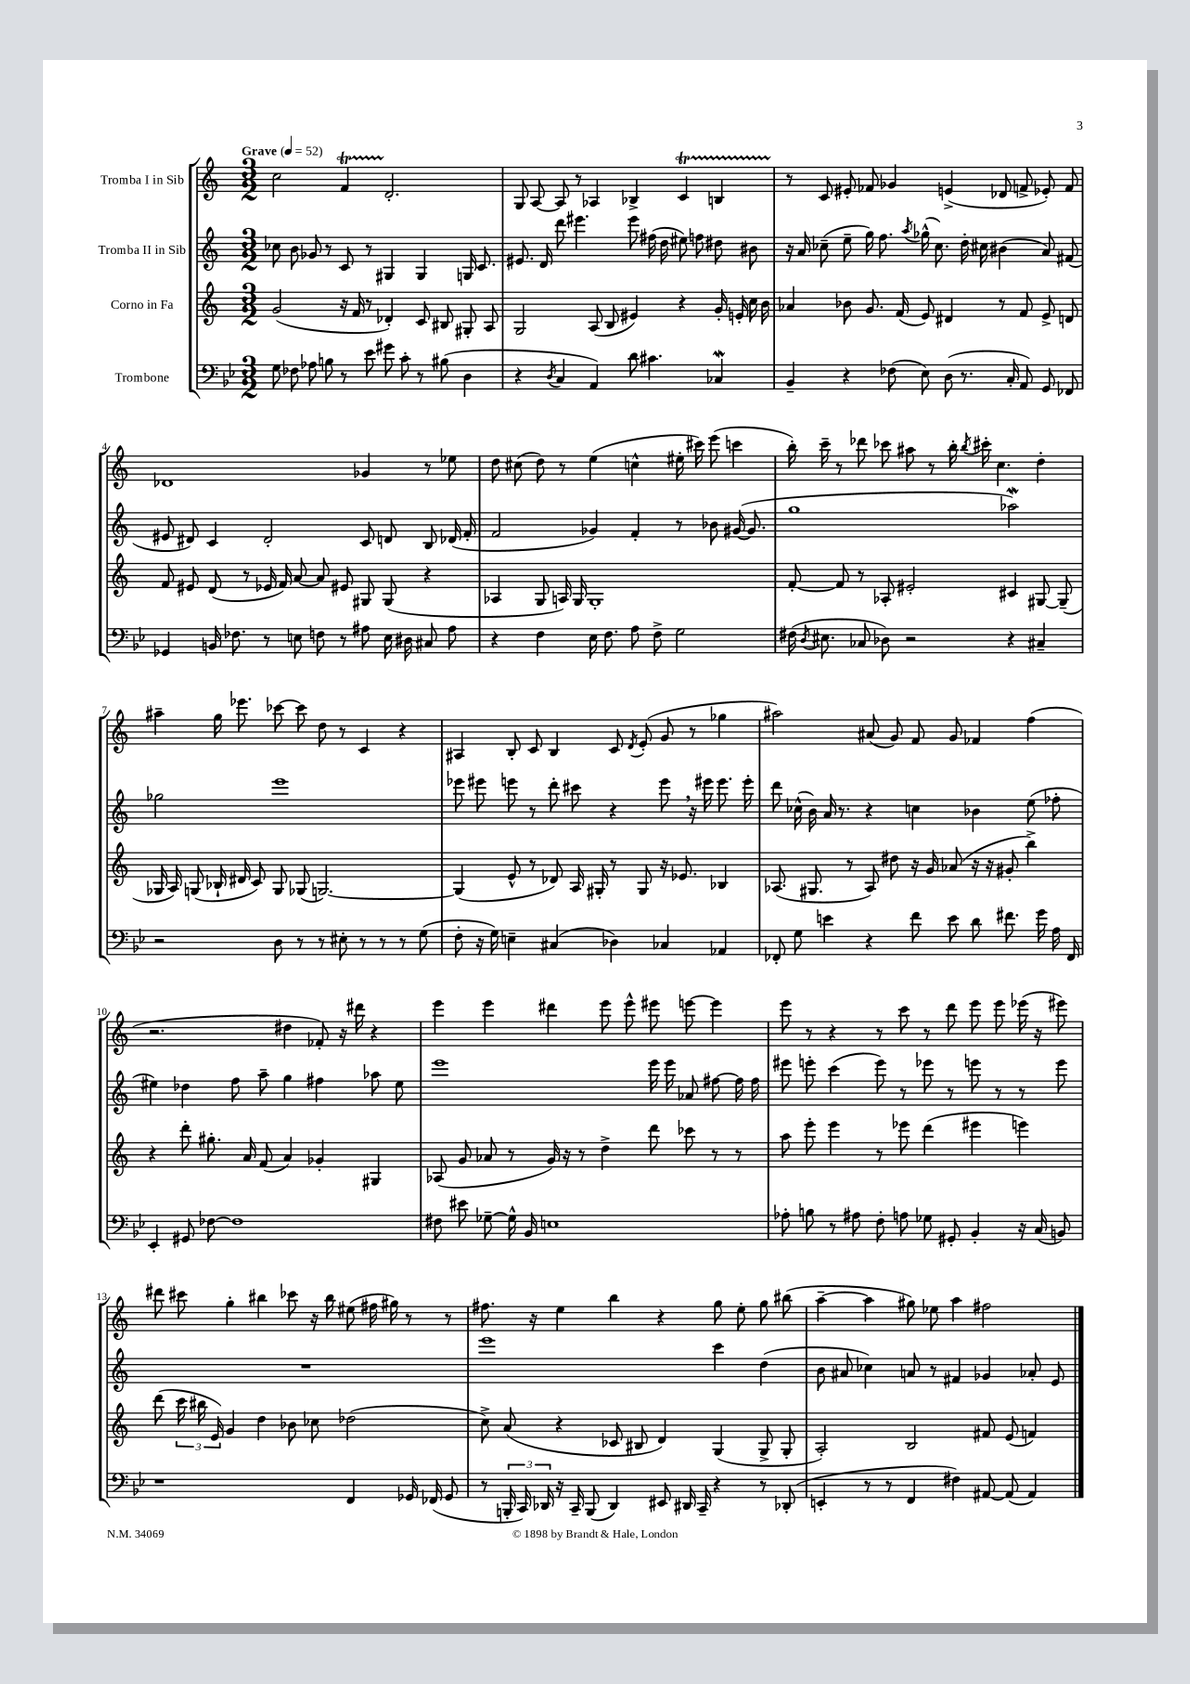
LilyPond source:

<<
\new StaffGroup <<
\new Staff = "s0" \with { instrumentName = "Tromba I in Sib" } {
    \clef treble \key c \major \numericTimeSignature \time 3/2 \tempo "Grave" 4 = 52
    \autoBeamOff c''2 f'4\startTrillSpan d'2.-.\stopTrillSpan |
    g8 a8~ a8 r8 aes4 bes4-> c'4\startTrillSpan b4 |
    r8\stopTrillSpan c'8 eis'8-. fes'8 ges'4 e'4->( des'8 f'8-> ees'8-.) f'8 |
    des'1 ges'4 r8 ees''8 |
    d''8 cis''8( d''8) r8 e''4( c''4-^ eis''16-. cis'''16) e'''8( c'''4 |
    b''16-.) c'''16-- r8 des'''8 ces'''8 ais''8 r8 b''16-. \acciaccatura { b''8 } cis'''16-. c''4. d''4-. |
    ais''4-- g''16 ees'''8. ces'''8~ ces'''8 d''8 r8 c'4 r4 |
    ais4 b8-. c'8 b4 c'8 \acciaccatura { d'8 } e'8-.( g'8 r8 ges''4 |
    ais''2) ais'8( g'8) f'8 g'8 fes'4 f''4( |
    r2. dis''4 fes'8-.) r16 dis'''16 r4 |
    e'''4 e'''4 dis'''4 e'''8 e'''8-^ eis'''8 e'''8~ e'''4 |
    e'''8 r8 r4 r8 c'''8 r8 d'''8 e'''8 e'''8 ees'''16( r16 eis'''8) |
    dis'''8 cis'''8 g''4-. bis''4 ces'''8 r16 bis''16 eis''8( fis''16 gis''16) r8 r8 |
    fis''8. r16 e''4 b''4 r4 g''8 e''8-. g''8 bis''8( |
    a''4~-- a''4 gis''8) ees''8 a''4 fis''2 \bar "|." |
}
\new Staff = "s1" \with { instrumentName = "Tromba II in Sib" } {
    \clef treble \key c \major \numericTimeSignature \time 3/2
    \autoBeamOff ces''8 b'8 ges'8 r8 c'8 r8 gis4 gis4 g16 c'8. |
    eis'8. d'16 d'''8 eis'''4. eis'''8 fis''16( d''16 eis''8) f''8 dis''8 bis'8 |
    r16 a'16 ces''8--( e''8-- g''16) f''8. \acciaccatura { a''8 } ges''16-^( ces''8.) d''16-. cis''16 bis'4( a'8) fis'8( |
    eis'8 dis'8) c'4 dis'2-. c'8 d'8 b8 des'16( f'16-. |
    f'2 ges'4) f'4-. r8 bes'8 gis'16~( gis'8. |
    g''1 aes''2\mordent) |
    ges''2 e'''1 |
    ees'''8 eis'''8 e'''8 r8 d'''8-. cis'''8 r4 e'''8 \breathe r16 eis'''16 eis'''8. eis'''16-. |
    d'''8 ces''16-^( b'16) a'16 r8. r4 c''4 bes'4 e''8( fes''8-. |
    eis''4) des''4 f''8 a''8-- g''4 fis''4 aes''8 eis''8 |
    e'''1 e'''16 e'''16 aes'8 fis''8~ fis''16 fis''16 |
    eis'''8 e'''8-. c'''4( e'''8) r8 ees'''8 r8 e'''8 r8 r8 e'''8 |
    R1. |
    e'''1 c'''4 d''4( |
    b'8 ais'8 ces''4) a'8 r8 fis'4 ges'4 aes'8-. e'8 \bar "|." |
}
\new Staff = "s2" \with { instrumentName = "Corno in Fa" } {
    \clef treble \key c \major \numericTimeSignature \time 3/2
    \autoBeamOff g'2( r16 f'16 r8 des'4-.) c'8 bis8 gis8-. a8 |
    g2 a8( b8 eis'4) r4 g'16-. e'16-. c''16 b'16 |
    aes'4 bes'8 g'8. f'16( e'8) dis'4 r8 f'8 e'8-> d'8 |
    f'8 eis'8 d'8( r8 ees'16 f'16) a'8~ a'8 eis'8 gis8 gis8( r4 |
    aes4 g8 a16) g16 g1-. |
    f'8~-. f'8 r8 aes8-. eis'2-. cis'4 gis8~ gis8--( |
    ges16 a16) g8( bes16-! dis'16 c'8) g8 ges8( g2.~) |
    g4( e'8-^ r8 des'8) a16 gis16-. r8 gis8 r16 ees'8. bes4 |
    aes8.( gis8. r8 aes8) dis''8 r16 g'16 aes'8( r16 r16 gis'8-. b''4->) |
    r4 d'''8-. gis''8.-. a'16 f'8( a'4) ges'4-. gis4 |
    aes8( g'8 aes'8 r8 g'16) r16 r8 d''4-> d'''8 ces'''8 r8 r8 |
    a''8 e'''8-. e'''4 r8 ees'''8 d'''4( eis'''4 e'''4) |
    d'''8( \tuplet 3/2 { c'''16 bis''16 e'16) } g'4 d''4 bes'8 ces''8 des''2( |
    c''8->) a'8( r4 ces'8 bis8 d'4) g4( g8-> g8-. |
    a2-.) b2 fis'8 e'8( f'4) \bar "|." |
}
\new Staff = "s3" \with { instrumentName = "Trombone" } {
    \clef bass \key bes \major \numericTimeSignature \time 3/2
    \autoBeamOff g8 fes8 aes8 b8 r8 ees'8 gis'8 c'8-. r8 bis8( d4 |
    r4 \acciaccatura { d8 } c4 a,4) d'8 cis'4. ces4\mordent |
    bes,4-- r4 fes8( ees8) d8( r8. c16-. a,8) g,8 fes,8 |
    ges,4 b,16 fes8. r8 e8 f8 r8 ais8 e16 dis16 cis8 ais8 |
    r4 f4 ees16 f8. a8 f8-> g2 |
    fis16( \acciaccatura { d8 } eis8. ces8 des8) r2 r4 cis4-- |
    r2 d8 r8 r8 eis8-. r8 r8 r8 g8( |
    f8-. r16 g16) e4-- cis4( des4) ces4 aes,4 |
    fes,8-. g8 e'4 r4 f'8 e'8 d'8 fis'8. g'16 a16 fes,16 |
    ees,4-. gis,8 fes8~ fes1 |
    fis8 eis'8 ges8~-- ges16-^ bes,16 e1 |
    aes8-. b8 r8 ais8 f8-. a8 ges8 gis,8-. bes,4-. r16 c16( b,8) |
    r1 f,4 ges,16 fes,16( ges,8 |
    r8 \tuplet 3/2 { b,,16-. c,16) des,16 } r16 c,16-- b,,8( des,4) eis,8 dis,16 c,16-- r4 r8 des,8-.( |
    e,4-. r8 r8 f,4 fis4) ais,8~ ais,8( ais,4) \bar "|." |
}
>>
>>
